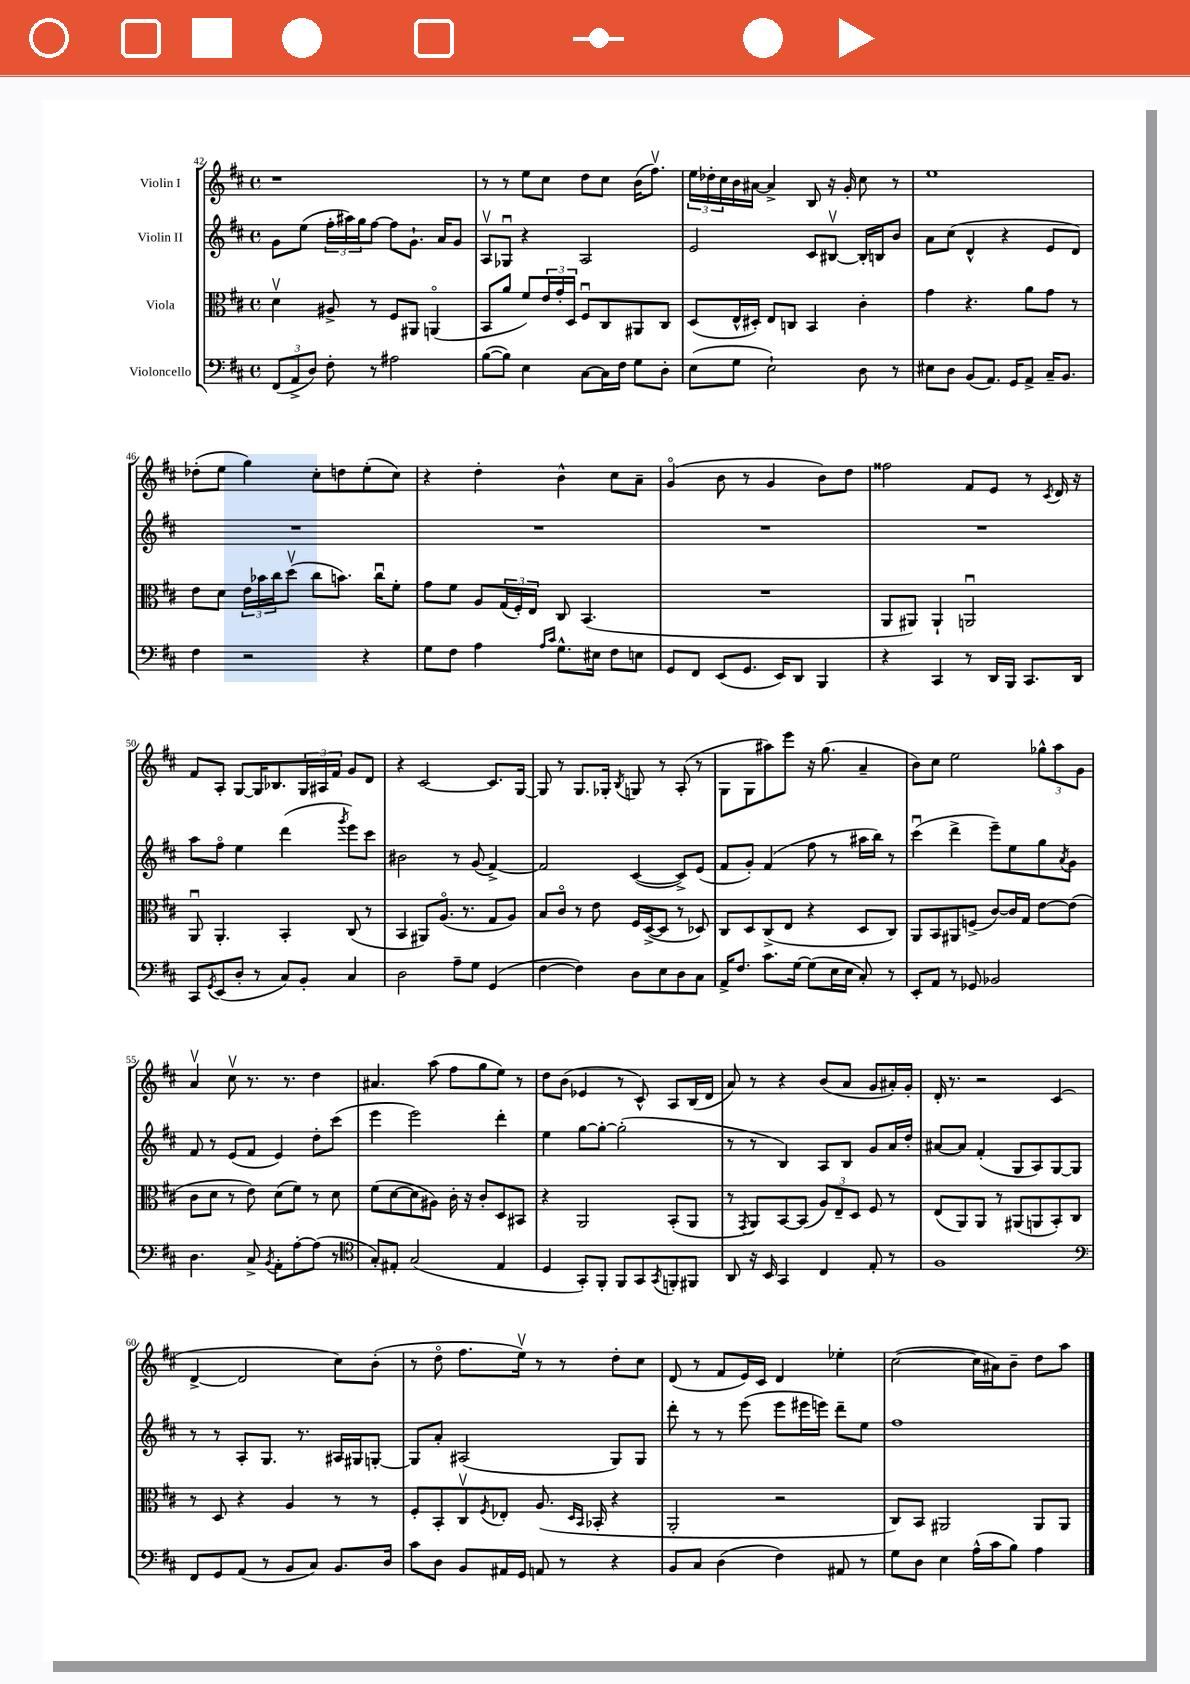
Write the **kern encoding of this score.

**kern	**kern	**kern	**kern
*part4	*part3	*part2	*part1
*staff4	*staff3	*staff2	*staff1
*I"Violoncello	*I"Viola	*I"Violin II	*I"Violin I
*clefF4	*clefC3	*clefG2	*clefG2
*k[f#c#]	*k[f#c#]	*k[f#c#]	*k[f#c#]
*M4/4	*M4/4	*M4/4	*M4/4
*met(c)	*met(c)	*met(c)	*met(c)
=42	=42	=42	=42
(12FF#/L	4dv\	8g\L	1r
12AA^/	.	.	.
.	.	(8ee\J	.
12D/J)	.	.	.
8F#'\	8A#X^/	24ff#'\LL	.
.	.	24aa#X\)	.
.	.	24gg\J	.
8r	8r	[8ff#\J	.
2A#X\	8F#/L	8ff#\L]	.
.	8AA#X/J	8.g`\J	.
.	(4AAn/	.	.
.	.	16a/KL	.
.	.	8g/J	.
=43	=43	=43	=43
([8B\L	8BB/L	8Av/L	8r
8B\J])	8a/J	8G-Xu/J	8r
4E\	8f#/L)	4r	8ee\L
.	24e/L	.	8cc#\J
.	24g'/	.	.
.	24D/JJ	.	.
[8C#\L	8F#u/L	2A/	8dd\L
16C#\L]	8C#/	.	8cc#\J
16F#\JJ	.	.	.
8G\L	8AA#X/	.	(16b\KL
.	.	.	8.ff#v\J)
8D'\J	8C#/J	.	.
=44	=44	=44	=44
(8E\L	(8D/L	2e/	24ee\LL
.	.	.	24dd-X'\
.	.	.	24cc#\
8G\J	16E^^/L	.	16b\
.	16D#X'/JJ)	.	[16a#X\JJ
2E`\)	8E/L	.	4a#^/]
.	8Cn/J	.	.
.	4BB/	8c#/L	8B/
.	.	[8B#Xv/J	16r
.	.	.	16g'/
8D\	4c#'\	16B#'/LL]	8cc#\
.	.	16Bn/J	.
8r	.	8b/J	8r
=45	=45	=45	=45
8E#X\L	4g\	8a\L	1ee
8D\J	.	(8cc#\J	.
(8BB/L	4.r	4d^^/	.
8.AA/J)	.	.	.
.	.	4r	.
16GG/KL	.	.	.
8AA^/J	8a\L	.	.
16C#~/KL	8g\J	8e/L	.
8.BB/J	.	.	.
.	8r	8d/J)	.
!!LO:LB:g=z
=46	=46	=46	=46
4F#\	8e\L	1r	(8dd-X'\L
.	8d\J	.	8ee\J
2r	24e\LL	.	4gg\)
.	24b-X\	.	.
.	24cc#\J	.	.
.	(8ddv\J	.	.
.	8cc#\L	.	8cc#'\L
.	8.bn\J)	.	8ddn\
4r	.	.	(8ee'\
.	16cc#u\KL	.	.
.	8f#'\J	.	8cc#\J)
=47	=47	=47	=47
8G\L	8g\L	1r	4r
8F#\J	8f#\J	.	.
4A\	8A/L	.	4dd'\
.	(24G/L	.	.
.	24F#'/)	.	.
.	24E/JJ	.	.
16qqA/LL	.	.	.
16qqc#/JJ	.	.	.
8.G^^\L	8C#/	.	4b^^\
.	(4.BB/	.	.
16E#X\Jk	.	.	.
8F#\L	.	.	8cc#\L
8En\J	.	.	8a~\J
=48	=48	=48	=48
8GG/L	1r	1r	(4g/
8FF#/J	.	.	.
(8EE/L	.	.	8b\
8.GG/J	.	.	8r
.	.	.	4g/
16EE/KL)	.	.	.
8DD/J	.	.	.
4BBB/	.	.	8b\L)
.	.	.	8dd\J
=49	=49	=49	=49
4r	8AA/L	1r	2ff##X\
.	8AA#X/J)	.	.
4CC#/	4AA#`/	.	.
8r	2AAnu/	.	8f#/L
16DD/LL	.	.	8e/J
16BBB/JJ	.	.	.
8.CC#/L	.	.	8r
.	.	.	8qc#/
.	.	.	16d/
16DD/Jk	.	.	16r
!!LO:LB:g=z
=50	=50	=50	=50
8CC#/L	8AAu/	8aa\L	8f#/L
8qGG/	.	.	.
(8EE/	4.AA'/	8ff#\J	8A'/J
8D'/J	.	4ee\	[8G/L
8r	.	.	16G/K]
.	.	.	8.B-X/
8C#/L)	4BB'/	(4ddd\	.
8BB'/J	.	.	24G/L
.	.	.	24A#X/
.	.	.	24f#/JJ
.	.	8qggg/	.
4C#/	(8C#/	8eee\L)	8g/L
.	8r	8ccc#\J	8d/J
=51	=51	=51	=51
2D\	4BB/	2b#X\	4r
.	8AA#X/L)	.	[2c#/
.	(8.A/J	.	.
8A~\L	.	8r	.
.	8.r	.	.
8G\J	.	(8g/	.
(4GG/	8G/L	[4f#^/)	8.c#/L]
.	8A/J)	.	.
.	.	.	[16G/Jk
=52	=52	=52	=52
[4F#\	8B/L	2f#/]	8G/]
.	8c#/J	.	8r
4F#\])	8r	.	8.G/L
.	8e\	.	.
.	.	.	16G-X'/Jk
.	.	.	8qB/
8D\L	16F#/LL	([4c#/	8Gn/
.	([16D^/J	.	.
8E\	8D/J]	.	8r
8D\	8r	8c#^/L])	(8A'/
8C#\J	8D-X/)	(8e/J	8r
=53	=53	=53	=53
16AA^/KL	8C#/L	8f#/L	8G\L
8.F#/J	.	.	.
.	8D/	8g'/J)	8G\
8.c#\L	(8C#^/	(4f#/	8aa#X\)
.	8E/J	.	8eee\J
[16G\Jk	.	.	.
(8G\L]	4r	8ff#\	16r
.	.	.	(8.gg\
16E\L	.	8r	.
16E\JJ	.	.	.
8C#'/)	8D/L	16aa#X\LL	4a~/
.	.	16bb\JJ)	.
8r	8C#/J)	8r	.
=54	=54	=54	=54
8EE'/L	8AA/L	(4ccc#u\	8b\L)
8AA/J	8BB/	.	8cc#\J
8r	8AA#X/	4ddd^\	2ee\
8GG-X/	(8Fn^/J	.	.
2BB-X/	[8c#/L)	8eee~\L)	.
.	16c#/L]	8ee\	.
.	16G/JJ	.	.
.	[8e\L	8gg\	12gg-X^^\L
.	.	.	12aa\
.	.	8qa/	.
.	(8e\J]	8g\J	.
.	.	.	12g\J
!!LO:LB:g=z
=55	=55	=55	=55
4.D\	8c#\L	8f#/	4av/
.	8d\J	8r	.
.	8r	(8e/L	8cc#v\
8C#^/	8e\)	8f#/J	8.r
8qBB/	.	.	.
8AA'\L	(8d\L	4e/)	.
.	.	.	8.r
[8A'\	8f#\J)	.	.
(8A\J]	8r	8dd'\L	4dd\
8r	8d\	(8ccc#\J	.
=56	=56	=56	=56
*clefC4	*	*	*
8G'/L)	(8f#\L	4eee\	4.a#X/
8E#X'/J	[8d\	.	.
(2G/	8d\]	2eee\)	.
.	8A#X\J)	.	(8aa\
.	16c#'\	.	8ff#\L
.	16r	.	.
.	8c#'/L	.	8gg\
4E#/	8D/	4ddd'\	8ee\J)
.	8BB#X/J	.	8r
=57	=57	=57	=57
4D/	4r	4ee\	8dd\L
.	.	.	(8b\J
8GG'/L)	2AA/	[8gg\L	4e-X/
8FF#'/J	.	8gg'\J_	.
8FF#/L	.	(2gg'\]	8r
8GG/	.	.	8c#^^/)
8qGG/	.	.	.
8FFn'/	(8BB'/L	.	8A/L
8FF#X/J	8AA/J	.	(16B/L
.	.	.	16d/JJ
=58	=58	=58	=58
8AA/	8r	8r	8a/)
.	8qGG/	.	.
16r	8AA/L)	8r	8r
16BB/	.	.	.
4GG/	[8BB/	4B/)	4r
.	(8BB/J]	.	.
4C#/	12A/L)	8A/L	(8b/L
.	12E~/	.	.
.	.	8B/J	8a/J
.	12D/J	.	.
8E'/	8F#/	8g/L	8g/L
8r	8r	16a/L	16a#X'/L)
.	.	16dd'/JJ	16g'/JJ
=59	=59	=59	=59
1F#	(8E/L	[8a#X/L	16d'/
.	.	.	8.r
.	8AA/)	8a#/J]	.
.	8AA/J	(4f#'/	2r
.	8r	.	.
.	(8AA#X/L	8G/L	.
.	8AAn/	8A/)	.
.	8BB'/)	[8G/	(4c#/
.	8C#/J	8G/J]	.
!!LO:LB:g=z
=60	=60	=60	=60
*clefF4	*	*	*
8FF#/L	8r	8r	[4d^/
8GG/	8D/	8r	.
(8AA/J	4r	8A'/L	2d/]
8r	.	8.G/J	.
8BB/L	4A/	.	.
.	.	8.r	.
8C#/J)	.	.	.
8.BB/L	8r	16A#X/LL	8cc#\L)
.	.	16G#X/J	.
.	8r	[8Gn'/J	(8b'\J
16D/Jk	.	.	.
=61	=61	=61	=61
8c#\L	8F#'/L	8G/L]	8r
8D\J	8BB'/	8a'/J	8dd\
8BB/L	8C#v/	(2A#X/	8.ff#\L
.	8qF#/	.	.
16AA#X/L	8E-X'/J	.	.
16GG/JJ	.	.	16eev\Jk)
8AAn/	(8.A/	.	8r
8r	.	.	8r
.	16qqD/LL	.	.
.	16qqBB/JJ	.	.
.	16BB-X'/	.	.
4r	4r	8G/L)	8dd'\L
.	.	8G/J	8cc#\J
=62	=62	=62	=62
8BB/L	2AA'/	8ddd'\	(8d/
8C#/J	.	8r	8r
(4D\	.	8r	8f#/L
.	.	(8eee\	16e/L)
.	.	.	16c#/JJ
4F#\)	2r	8eee\L	4d/
.	.	16eee#X\L	.
.	.	16eeen\JJ)	.
8AA#X/	.	8ddd~\L	4ee-X'\
8r	.	8ee\J	.
=63	=63	=63	=63
8G\L	8C#/L)	1ff#	([2cc#\
8D\J	8BB/J	.	.
4E\	2AA#X/	.	.
(16A^^\LL	.	.	16cc#\LL]
16c#\J	.	.	16a#X\J)
8B\J)	.	.	8b~\J
4A\	8AA#/L	.	8dd\L
.	8AA#/J	.	8aa\J
==	==	==	==
*-	*-	*-	*-
